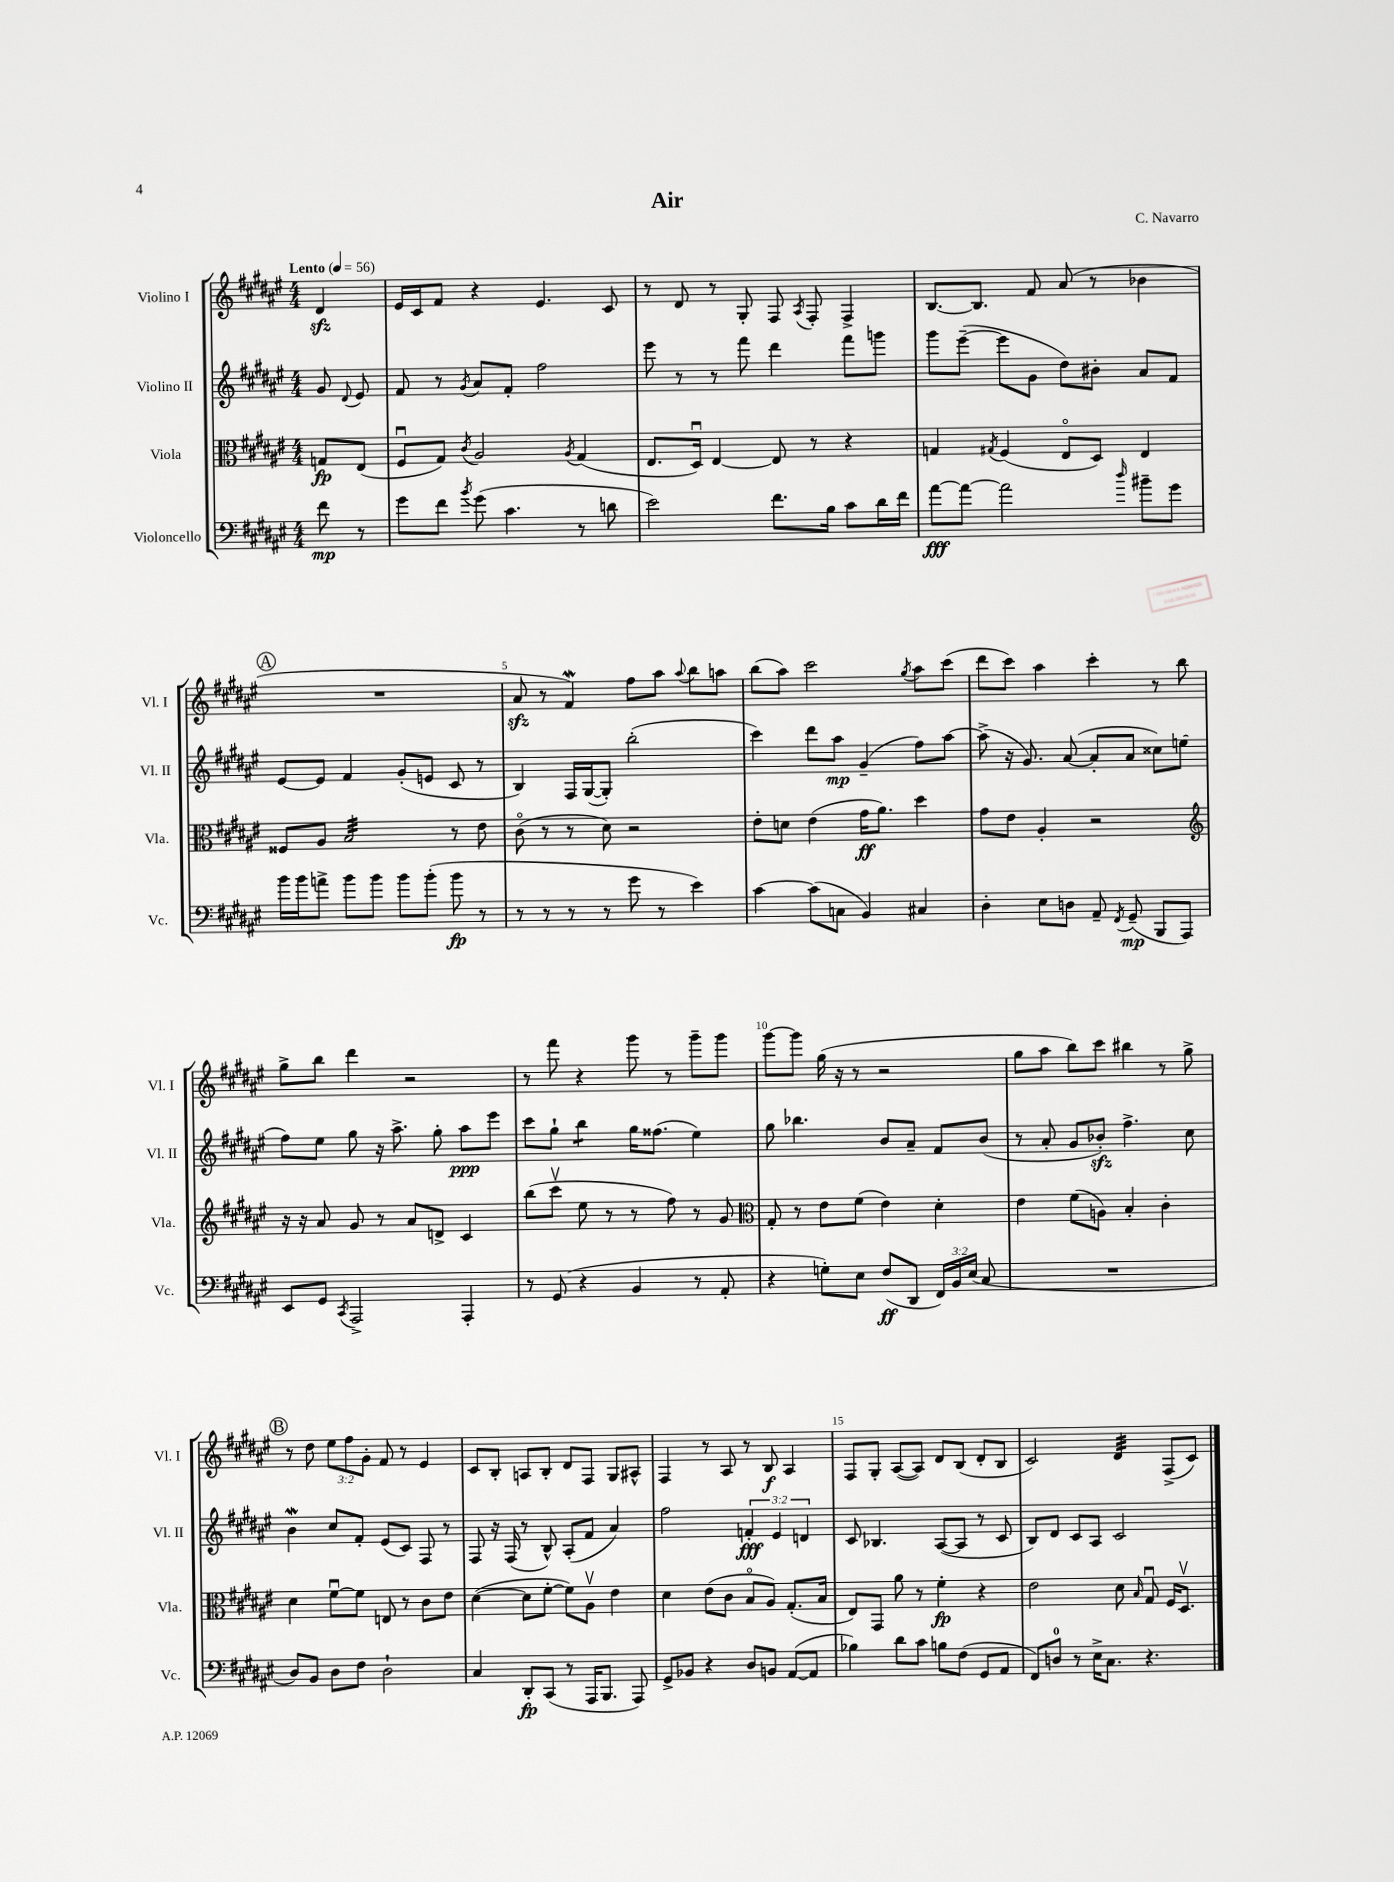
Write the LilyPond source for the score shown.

\header { title = "Air" composer = "C. Navarro" }
<<
\new StaffGroup <<
\new Staff = "s0" \with { instrumentName = "Violino I" shortInstrumentName = "Vl. I" } {
    \clef treble \key fis \major \numericTimeSignature \time 4/4 \override Staff.TupletNumber.text = #tuplet-number::calc-fraction-text \partial 4 \tempo "Lento" 4 = 56
    \autoBeamOff dis'4\sfz |
    eis'16[ cis'16 fis'8] r4 eis'4. cis'8 |
    r8 dis'8 r8 gis8-. fis8 \acciaccatura { ais8 } fis8-. fis4-> |
    b8.[~ b8.] fis'8 ais'8( r8 bes'4 |
    \mark \markup { \circle "A" } R1 |
    ais'8\sfz r8 fis'4\mordent) fis''8[ ais''8] \appoggiatura { ais''8 } b''8[ a''8] |
    b''8[( ais''8]) cis'''2 \acciaccatura { gis''8 } ais''8[ cis'''8]( |
    dis'''8[ cis'''8]) ais''4 cis'''4-. r8 b''8 |
    gis''8[-> b''8] dis'''4 r2 |
    r8 fis'''8 r4 gis'''8 r8 gis'''8[-- gis'''8] |
    gis'''8[~ gis'''8] gis''16( r16 r8 r2 |
    gis''8[ ais''8] b''8[) cis'''8] bis''4 r8 gis''8-> |
    \mark \markup { \circle "B" } r8 dis''8 \tuplet 3/2 { eis''8[ fis''8 gis'8]-. } fis'8 r8 eis'4 |
    cis'8[ b8]-. a8[ b8]-. dis'8[ fis8] gis8[ ais8]-^ |
    fis4 r8 ais8 r8 b8\f ais4 |
    fis8[ gis8]-. ais8[~( ais8]) dis'8[ b8]( dis'8[-. b8] |
    cis'2) dis'4:32 fis8[->( cis'8]) \bar "|." |
}
\new Staff = "s1" \with { instrumentName = "Violino II" shortInstrumentName = "Vl. II" } {
    \clef treble \key fis \major \numericTimeSignature \time 4/4 \override Staff.TupletNumber.text = #tuplet-number::calc-fraction-text \partial 4
    \autoBeamOff gis'8 \appoggiatura { dis'8 } eis'8 |
    fis'8 r8 \acciaccatura { gis'8 } ais'8[ fis'8]-. fis''2 |
    eis'''8 r8 r8 fis'''8 dis'''4 fis'''8[ g'''8] |
    gis'''8[ eis'''8]~--( eis'''8[ gis'8] dis''8[) bis'8]-. ais'8[ fis'8] |
    \mark \markup { \circle "A" } eis'8[~ eis'8] fis'4 gis'8[-.( e'8] cis'8 r8 |
    b4) fis16[ gis16~( gis8]-.) b''2-.( |
    cis'''4) dis'''8[ ais''8]\mp gis'4--( fis''8[) ais''8]~ |
    ais''8->( r16 gis'8.) ais'8~( ais'8[-. ais'8] cisis''8[) e''8]( |
    fis''8[) eis''8] gis''8 r16 ais''8.-> gis''8-. ais''8[\ppp eis'''8] |
    cis'''8[ gis''8]-! b''4:8 gis''16[ fisis''8.]( eis''4) |
    gis''8 bes''4. b'8[ ais'8]-- fis'8[ b'8]( |
    r8 ais'8-. gis'8[ bes'8]-.\sfz) fis''4.-> cis''8 |
    \mark \markup { \circle "B" } b'4\mordent cis''8[ fis'8]-. eis'8[( cis'8]) fis8 r8 |
    fis8 r16 fis16( r8 b8-^) ais8[-.( fis'8] ais'4) |
    fis''2 \tuplet 3/2 { f'4-.\fff eis'4 d'4 } |
    cis'8 bes4. ais8[~( ais8] r8 cis'8 |
    b8[) dis'8] cis'8[ ais8] cis'2 \bar "|." |
}
\new Staff = "s2" \with { instrumentName = "Viola" shortInstrumentName = "Vla." } {
    \clef alto \key fis \major \numericTimeSignature \time 4/4 \partial 4
    \autoBeamOff g8[\fp eis8]( |
    fis8[\downbow gis8]) \acciaccatura { cis'8 } ais2 \acciaccatura { ais8 } gis4( |
    eis8.[ dis16]\downbow) eis4~ eis8 r8 r4 |
    g4 \acciaccatura { gis8 } fis4( eis8[\flageolet dis8]) eis4 |
    \mark \markup { \circle "A" } fisis8[ ais8] b2:32 r8 eis'8 |
    cis'8\flageolet( r8 r8 dis'8) r2 |
    eis'8[-. d'8] eis'4( gis'16[\ff ais'8.]) dis''4 |
    gis'8[ eis'8] ais4-. r2 |
    \clef treble r16 r16 ais'8 gis'8 r8 ais'8[ d'8]-> cis'4 |
    b''8[( cis'''8]\upbow eis''8 r8 r8 fis''8) r8 gis'8 |
    \clef alto gis8-. r8 eis'8[ fis'8]( eis'4) dis'4-. |
    eis'4 fis'8[( a8]) b4-. cis'4-. |
    \mark \markup { \circle "B" } dis'4 fis'8[~\downbow fis'8] e8 r8 cis'8[ eis'8] |
    dis'4~( dis'8[ fis'8]~-. fis'8[) ais8]\upbow eis'4 |
    dis'4 eis'8[( cis'8] b8[\flageolet ais8]) gis8.[-.( b16] |
    eis8[) gis,8] ais'8 r8 fis'4-.\fp r4 |
    eis'2 dis'8 \grace { b16 } gis8\downbow fis16[ dis8.]\upbow \bar "|." |
}
\new Staff = "s3" \with { instrumentName = "Violoncello" shortInstrumentName = "Vc." } {
    \clef bass \key fis \major \numericTimeSignature \time 4/4 \override Staff.TupletNumber.text = #tuplet-number::calc-fraction-text \partial 4
    \autoBeamOff fis'8\mp r8 |
    gis'8[ fis'8] \acciaccatura { b'8 } gis'8( cis'4. r8 d'8 |
    eis'2) fis'8.[ b16] cis'8[ dis'16 fis'16] |
    ais'8[~\fff ais'8]~ ais'2 \grace { dis''16 } bis'8[-- gis'8] |
    \mark \markup { \circle "A" } b'16[ b'16 a'8]-> b'8[ b'8] b'8[ b'8]-.( b'8\fp r8 |
    r8 r8 r8 r8 gis'8 r8 eis'4) |
    cis'4~ cis'8[( c8] b,4) cis4 |
    dis4-. eis8[ d8] ais,8-- \acciaccatura { fis,8 } gis,8--\mp( b,,8[ ais,,8]) |
    eis,8[ gis,8] \acciaccatura { cis,8 } ais,,2-> ais,,4-. |
    r8 gis,8( r4 b,4 r8 ais,8-. |
    r4 g8[-.) eis8] fis8[\ff( dis,8] \tuplet 3/2 { fis,16[) b,16 eis16]( } cis8 |
    R1 |
    \mark \markup { \circle "B" } dis8[) b,8] dis8[ fis8] dis2-! |
    cis4 dis,8[-.\fp cis,8]( r8 ais,,16[ b,,8.] ais,,8) |
    gis,8[-> bes,8] r4 dis8[ b,8] ais,8[~( ais,8] |
    bes4) dis'8[ cis'8] b8[ fis8]( gis,8[ ais,8] |
    fis,8[) d8]-0 r8 eis16[-> cis8.] r4. \bar "|." |
}
>>
>>
\layout { \context { \Score \override BarNumber.break-visibility = ##(#f #t #t) barNumberVisibility = #(every-nth-bar-number-visible 5) } }
